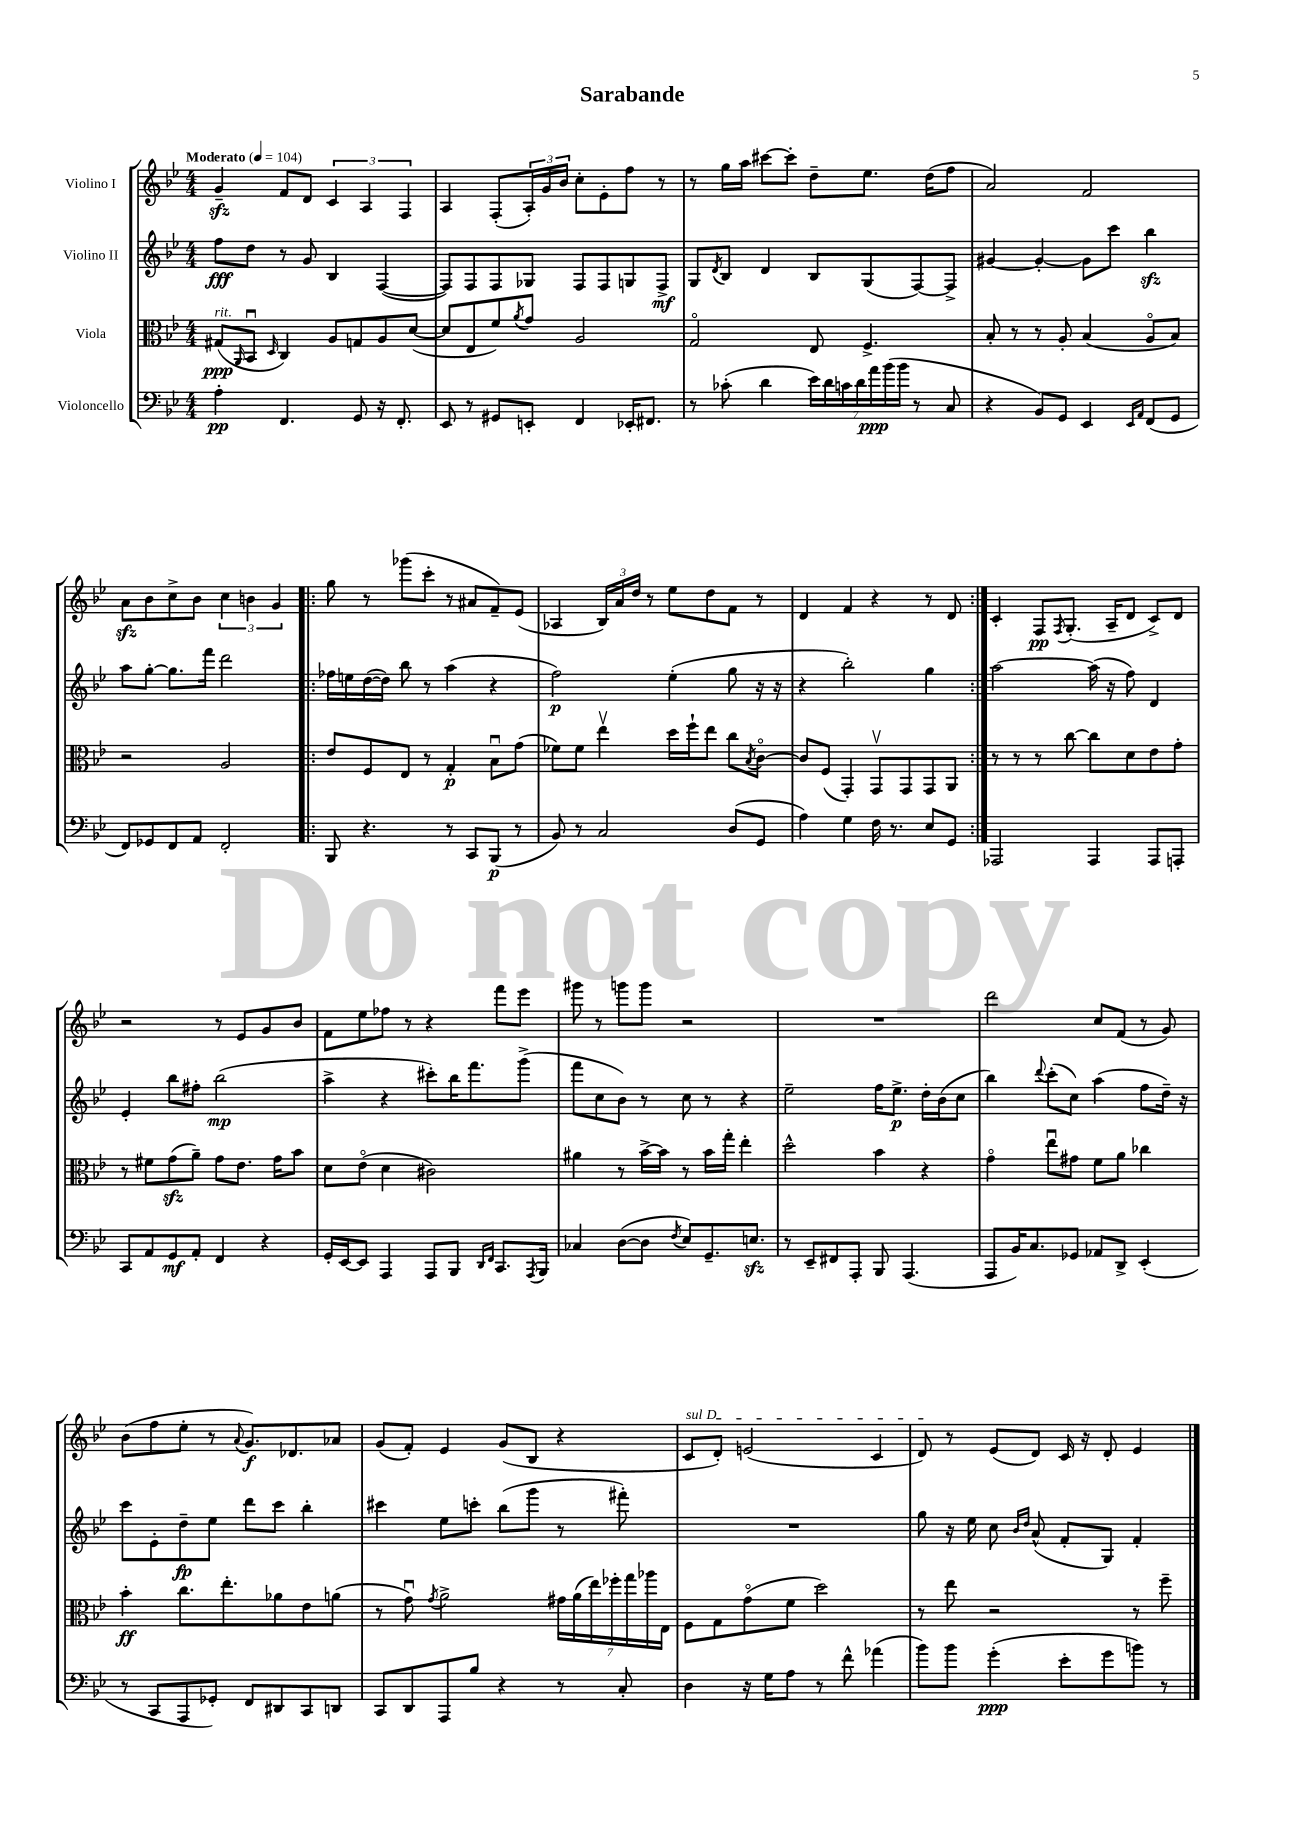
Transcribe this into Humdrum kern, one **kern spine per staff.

**kern	**kern	**kern	**kern
*staff4	*staff3	*staff2	*staff1
*clefF4	*clefC3	*clefG2	*clefG2
*k[b-e-]	*k[b-e-]	*k[b-e-]	*k[b-e-]
*M4/4	*M4/4	*M4/4	*M4/4
*MM104	*MM104	*MM104	*MM104
4A'	(8G#	8ff	4g~
.	16qqAA	.	.
.	8BB-u	8dd	.
.	16qqD	.	.
4.FF	4C)	8r	8f
.	.	8g	8d
.	8A	4B-	6c
8GG	8G	.	.
.	.	.	6A
16r	8A	([4F	.
8.FF'	.	.	.
.	.	.	6F
.	([8d	.	.
=	=	=	=
8EE-	8d]	8F])	4A
8r	8E-	8F	.
8GG#	8f)	8F	(8F'
.	8qa	.	.
8EE'	8g	8G-	24A')
.	.	.	24g
.	.	.	24b-
4FF	2A	8F	8cc'
.	.	8F	8e-'
16EE-'	.	8G	8ff
8.FF#	.	.	.
.	.	8F^	8r
=	=	=	=
8r	2Go	8G	8r
.	.	8qd	.
(8c-'	.	8B-	16gg
.	.	.	16aa
4d	.	4d	[8ccc#
.	.	.	8ccc#']
28e-)	8E-	8B-	8dd~
28d	.	.	.
28c	.	.	.
28d	.	.	.
.	4.F^	(8G	8.ee-
28a	.	.	.
(28b-	.	.	.
28b-	.	.	.
8r	.	[8F)	.
.	.	.	(16dd
8C	.	8F^]	8ff
=	=	=	=
4r	8B-'	[4g#	2a)
.	8r	.	.
8BB-)	8r	4g#'_	.
8GG	8A'	.	.
4EE-	(4B-	8g#]	2f
.	.	8ccc	.
16qqEE-	.	.	.
16qqAA	.	.	.
(8FF	8Ao	4bb-	.
8GG	8B-)	.	.
=	=	=	=
8FF)	2r	8aa	8a
8GG-	.	[8gg'	8b-
8FF	.	8.gg]	8cc^
8AA	.	.	8b-
.	.	16fff	.
2FF'	2A	2ddd	6cc
.	.	.	6b
.	.	.	6g
=!|:	=!|:	=!|:	=!|:
8BBB-	8e-	16ff-	8gg
.	.	16ee	.
4.r	8F	([16dd	8r
.	.	16dd])	.
.	8E-	8bb-	(8ggg-
.	8r	8r	8ccc'
8r	4G'	(4aa	8r
8CC	.	.	8a#
(8BBB-	8B-u	4r	8f~)
8r	(8g	.	(8e-
=	=	=	=
8BB-)	8f-)	2ff)	4A-
8r	8f-	.	.
2C	4ee-v	.	24B-)
.	.	.	24a
.	.	.	24dd
.	.	.	8r
.	16dd	(4ee-'	8ee-
.	16ff`	.	.
.	8ee-	.	8dd
(8D	8cc	8gg	8f
.	8qB-	.	.
8GG	[8co	16r	8r
.	.	16r	.
=	=	=	=
4A)	8c]	4r	4d
.	(8F	.	.
4G	4GG')	2bb-')	4f
16F	8GGv	.	4r
8.r	.	.	.
.	8GG	.	.
8E-	8GG	4gg	8r
8GG	8AA	.	8d
=:|!	=:|!	=:|!	=:|!
2AAA-	8r	[2aa	4c'
.	8r	.	.
.	8r	.	8F
.	.	.	8qF
.	[8cc	.	(8.G'
4AAA-	8cc]	(16aa]	.
.	.	16r	16A~
.	8d	8ff)	8d
8AAA-	8e-	4d	8c^)
8AAA'	8g'	.	8d
=	=	=	=
8CC	8r	4e-'	2r
8AA	8f#	.	.
8GG	(8g	8bb-	.
8AA'	8a~)	8ff#'	.
4FF	8g	(2bb-	8r
.	8.e-	.	8e-
4r	.	.	8g
.	16g	.	.
.	8b-	.	8b-
=	=	=	=
16GG'	8d	4aa^	8f
[16EE-	.	.	.
8EE-]	(8e-o	.	8ee-
4AAA	4d	4r	8ff-
.	.	.	8r
8AAA	2c#)	8ccc#')	4r
8BBB-	.	16bb-	.
.	.	8.fff	.
16qqDD	.	.	.
16qqFF	.	.	.
8.CC	.	.	8fff
.	.	(8ggg^	8eee-
8qAAA	.	.	.
16BBB-	.	.	.
=	=	=	=
4C-	4a#	8fff	8ggg#
.	.	8cc	8r
([8D	8r	8b-)	8ggg
8D]	[16b-^	8r	8ggg
.	16b-]	.	.
8qF	.	.	.
8E-)	8r	8cc	2r
8.GG~	16b-	8r	.
.	16gg'	.	.
.	4ee-'	4r	.
8.E	.	.	.
=	=	=	=
8r	2dd^^	2ee-~	1r
8EE-~	.	.	.
8FF#	.	.	.
8AAA'	.	.	.
8BBB-	4b-	16ff	.
.	.	8.ee-^	.
(4.AAA	.	.	.
.	4r	16dd'	.
.	.	(16b-	.
.	.	8cc	.
=	=	=	=
8AAA	4go	4bb-)	2ddd
16BB-)	.	.	.
8.C	.	.	.
.	.	8qqddd	.
.	8ee-u	(8ccc'	.
8GG-	8g#	8cc)	.
8AA-	8f	(4aa	8cc
8DD^	8a	.	(8f
(4EE-'	4cc-	8ff	8r
.	.	16dd~)	8g)
.	.	16r	.
=	=	=	=
8r	4b-'	8ccc	(8b-
8CC	.	8e-'	8ff
8AAA	8.cc	8dd~	8ee-'
8GG-')	.	8ee-	8r
.	8.ee-'	.	.
.	.	.	8qqa
8FF	.	8ddd	8.g)
8DD#	8a-	8ccc	.
.	.	.	8.d-
8CC	8e-	4bb-'	.
8DD	(8a	.	8a-
=	=	=	=
8CC	8r	4ccc#	(8g
8DD	8gu)	.	8f')
.	8qg	.	.
8AAA	2a^	8ee-	4e-
8B-	.	8ccc'	.
4r	.	(8bb-	(8g
.	.	8ggg	8B-
8r	28g#	8r	4r
.	(28a	.	.
.	28ee-)	.	.
.	28ff-'	.	.
8C'	.	8fff#')	.
.	28gg	.	.
.	28aa-	.	.
.	28E-	.	.
=	=	=	=
4D	8F	1r	8c
.	8G	.	8d')
16r	(8go	.	(2e
16G	.	.	.
8A	8f	.	.
8r	2dd)	.	.
8f^^	.	.	.
(4a-	.	.	4c
=	=	=	=
8b-)	8r	8gg	8d)
8b-	8ee-	16r	8r
.	.	16ee-	.
(4g'	2r	8cc	(8e-
.	.	16qqb-	.
.	.	16qqdd	.
.	.	(8a^^	8d)
8e-'	.	8f'	16c
.	.	.	16r
8g	.	8G)	8d'
8b)	8r	4f'	4e-
8r	8ff~	.	.
==	==	==	==
*-	*-	*-	*-
